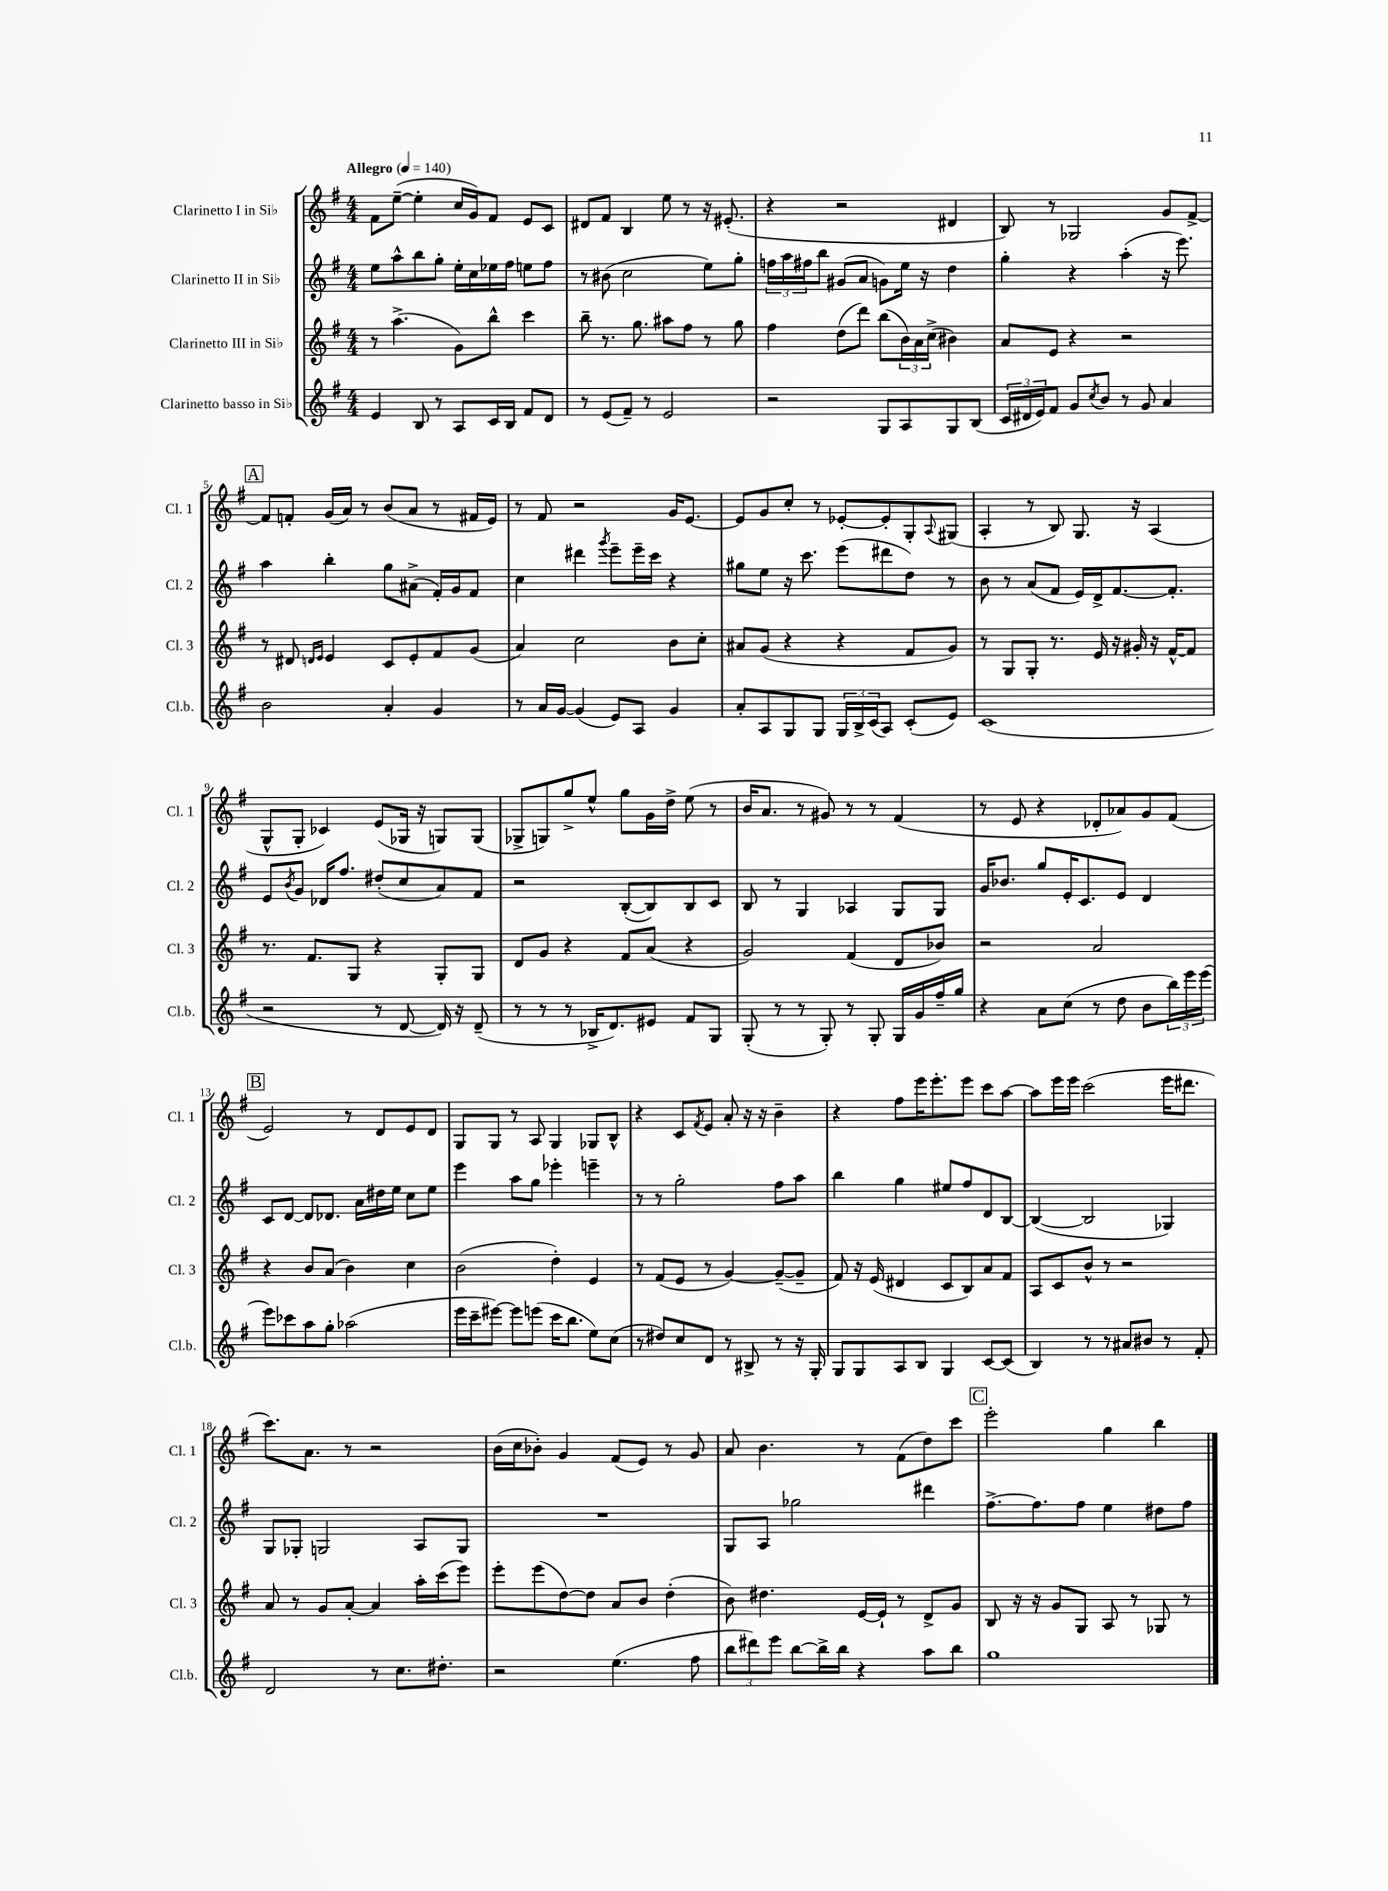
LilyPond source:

<<
\new StaffGroup <<
\new Staff = "s0" \with { instrumentName = "Clarinetto I in Sib" shortInstrumentName = "Cl. 1" } {
    \clef treble \key g \major \numericTimeSignature \time 4/4 \tempo "Allegro" 4 = 140
    fis'8 e''8~--( e''4-. c''16 g'16) fis'8 e'8 c'8 |
    dis'8 fis'8 b4 e''8 r8 r16 eis'8.-.( |
    r4 r2 dis'4 |
    b8) r8 ges2 g'8 fis'8~-> |
    \mark \markup { \box "A" } fis'8 f'8-. g'16( a'16) r8 b'8( a'8 r8 fis'16 e'16) |
    r8 fis'8 r2 g'16 e'8.~ |
    e'8 g'8 c''8-. r8 ees'8~-. ees'8-. g8-. \appoggiatura { a8 } gis8( |
    a4-. r8 b8) g8. r16 a4( |
    g8-^ g8-. ces'4) e'8( ges16 r16 g8) g8( |
    ges8-> g8) g''8-> e''8-^ g''8 g'16 d''16-> e''8( r8 |
    b'16 a'8. r8 gis'8) r8 r8 fis'4( |
    r8 e'8 r4 des'8-. aes'8) g'8 fis'8( |
    \mark \markup { \box "B" } e'2) r8 d'8 e'8 d'8 |
    g8 g8 r8 a8 g4 ges8 b8-^ |
    r4 c'8 \acciaccatura { fis'8 } e'8 a'8-. r16 r16 b'4-- |
    r4 fis''8 e'''16 e'''8.-. e'''8 c'''8 a''8~ |
    a''8 e'''16 e'''16 c'''2( e'''16 dis'''8. |
    c'''8.) a'8. r8 r2 |
    b'16( c''16 bes'8-.) g'4 fis'8( e'8) r8 g'8 |
    a'8 b'4. r8 fis'8( d''8) c'''8 |
    \mark \markup { \box "C" } e'''2-. g''4 b''4 \bar "|." |
}
\new Staff = "s1" \with { instrumentName = "Clarinetto II in Sib" shortInstrumentName = "Cl. 2" } {
    \clef treble \key g \major \numericTimeSignature \time 4/4
    e''8 a''8-^ b''8 g''8-. e''16-. c''16 ees''16 fis''16 e''8 fis''8 |
    r8 bis'8( c''2 e''8) g''8-. |
    \tuplet 3/2 { f''16 a''16 fis''16 } b''8 gis'8( a'8 g'8) e''16 r16 d''4 |
    g''4-. r4 a''4-.( r16 e'''8.) |
    \mark \markup { \box "A" } a''4 b''4-. g''8 ais'8->( fis'16-.) g'16 fis'8 |
    c''4 dis'''4 \acciaccatura { g'''8 } e'''8-- e'''16-- c'''16 r4 |
    gis''8 e''8 r16 c'''8. e'''8( dis'''8 d''8) r8 |
    b'8 r8 a'8( fis'8 e'16) d'16-> fis'8.~ fis'8.-. |
    e'8 \acciaccatura { b'8 } g'8 des'16 fis''8. dis''8-.( c''8 a'8) fis'8 |
    r2 b8~-.( b8) b8 c'8 |
    b8 r8 g4 aes4 g8 g8 |
    g'16 bes'8. g''8 e'16-. c'8. e'8 d'4 |
    \mark \markup { \box "B" } c'8 d'8~ d'8 des'8. a'16 dis''16 e''16 c''8 e''8 |
    e'''4 a''8 g''8 ees'''4-. e'''4-- |
    r8 r8 g''2-. fis''8 a''8 |
    b''4 g''4 eis''8 fis''8 d'8 b8~ |
    b4~( b2 ges4) |
    g8 ges8-. g2 a8 g8 |
    R1 |
    g8 a8 ges''2 dis'''4 |
    \mark \markup { \box "C" } fis''8.~-> fis''8. fis''8 e''4 dis''8 fis''8 \bar "|." |
}
\new Staff = "s2" \with { instrumentName = "Clarinetto III in Sib" shortInstrumentName = "Cl. 3" } {
    \clef treble \key g \major \numericTimeSignature \time 4/4
    r8 a''4.->( g'8) b''8-^ c'''4 |
    b''8-- r8. g''8. ais''8 fis''8 r8 g''8 |
    fis''4 d''8( d'''8) b''8( \tuplet 3/2 { b'16) a'16 c''16->( } bis'4) |
    a'8 e'8 r4 r2 |
    \mark \markup { \box "A" } r8 dis'8 \grace { d'16 e'16 } e'4 c'8 e'8-. fis'8 g'8( |
    a'4) c''2 b'8 c''8-. |
    ais'8 g'8( r4 r4 fis'8 g'8) |
    r8 g8 g8-. r8. e'16 r16 gis'16-. r16 fis'16~-^ fis'8 |
    r8. fis'8. g8 r4 g8-. g8 |
    d'8 g'8 r4 fis'8 a'8( r4 |
    g'2) fis'4( d'8 bes'8) |
    r2 a'2 |
    \mark \markup { \box "B" } r4 b'8 a'8( b'4) c''4 |
    b'2( d''4-.) e'4 |
    r8 fis'8( e'8 r8 g'4~) g'8~--( g'8-- |
    fis'8) r16 e'16( dis'4 c'8 b8) a'8 fis'8 |
    a8 c'8 b'8-^ r8 r2 |
    a'8 r8 g'8 a'8~-. a'4 a''16-. c'''16( e'''8) |
    e'''8-. e'''8( d''8~) d''8 a'8 b'8 d''4-.( |
    b'8) dis''4. e'16~ e'16-! r8 d'8-> g'8 |
    \mark \markup { \box "C" } b8 r16 r16 g'8 g8 a8 r8 ges8 r8 \bar "|." |
}
\new Staff = "s3" \with { instrumentName = "Clarinetto basso in Sib" shortInstrumentName = "Cl.b." } {
    \clef treble \key g \major \numericTimeSignature \time 4/4
    e'4 b8 r8 a8 c'16 b16 fis'8 d'8 |
    r8 e'8( fis'8--) r8 e'2 |
    r2 g8 a8 g8 b8( |
    \tuplet 3/2 { c'16 dis'16 e'16) } fis'8 g'8 \acciaccatura { c''8 } b'8 r8 g'8 a'4 |
    \mark \markup { \box "A" } b'2 a'4-. g'4 |
    r8 a'16 g'16~ g'4( e'8) a8 g'4 |
    a'8-. a8 g8 g8 \tuplet 3/2 { g16 b16-> c'16( } a8) c'8-.( e'8) |
    c'1( |
    r2 r8 d'8~ d'16) r16 d'8--( |
    r8 r8 r8 bes16-> d'8.) eis'8 fis'8 g8 |
    g8-.( r8 r8 g8-.) r8 g8-. g16 g'16 fis''16-- g''16 |
    r4 a'8 c''8( r8 d''8 b'8 \tuplet 3/2 { b''16) e'''16 e'''16( } |
    \mark \markup { \box "B" } e'''8) ces'''8 a''8 g''8-. aes''2( |
    e'''16 c'''16-- eis'''8~) eis'''8 e'''8( c'''16 b''8. e''8) c''8( |
    r8 dis''8) c''8 d'8 r8 bis8-> r8 r16 g16-. |
    g8 g8 a8 b8 g4 c'8~ c'8( |
    b4) r8 r8 ais'8 bis'8 r8 fis'8-. |
    d'2 r8 c''8. dis''8.-. |
    r2 e''4.( fis''8 |
    \tuplet 3/2 { b''8 dis'''8) e'''8 } b''8~ b''16-> b''16 r4 a''8 b''8 |
    \mark \markup { \box "C" } g''1 \bar "|." |
}
>>
>>
